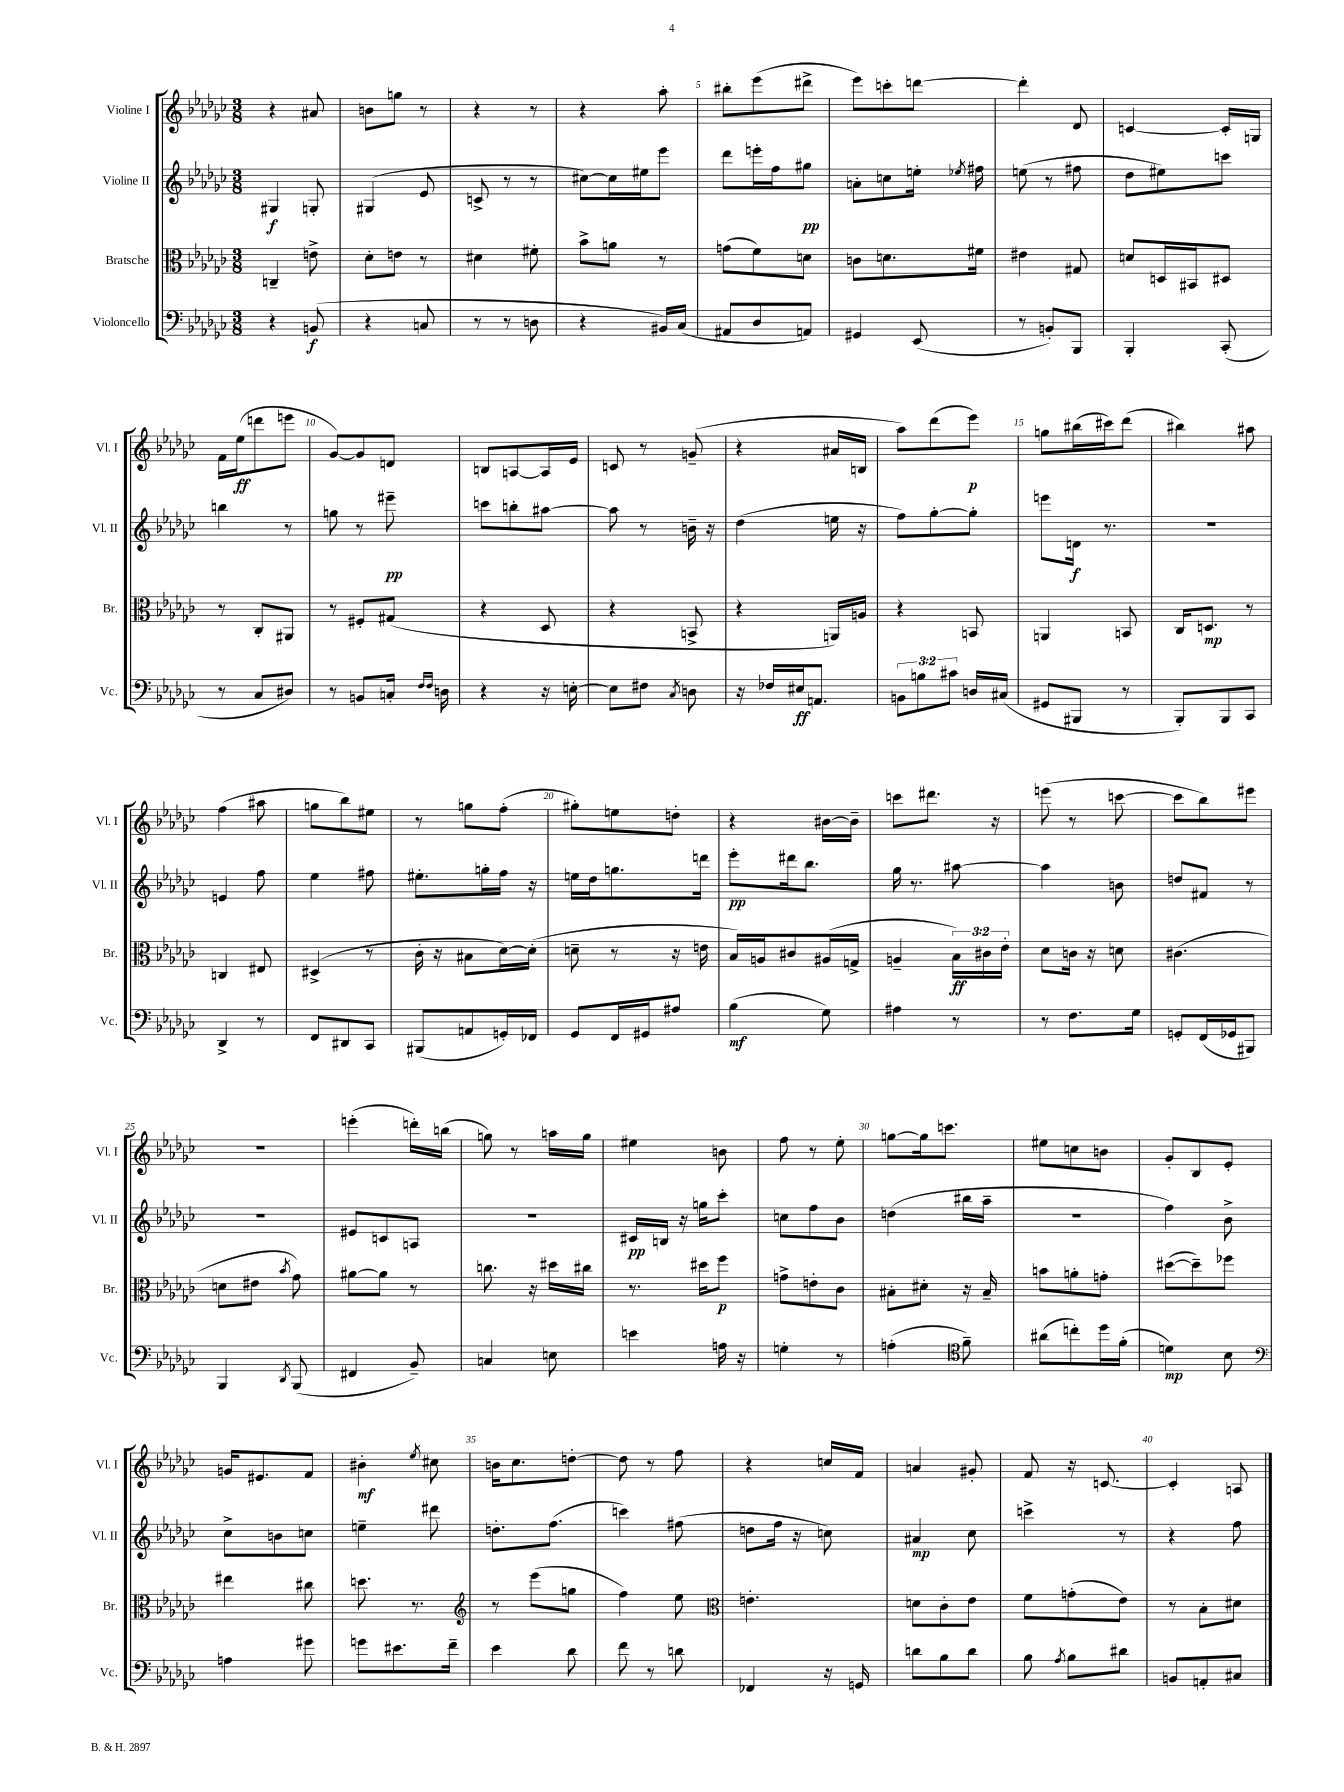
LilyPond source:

<<
\new StaffGroup <<
\new Staff = "s0" \with { instrumentName = "Violine I" shortInstrumentName = "Vl. I" } {
    \clef treble \key ges \major \numericTimeSignature \time 3/8
    \autoBeamOff r4 ais'8 |
    b'8[ g''8] r8 |
    r4 r8 |
    r4 aes''8-. |
    bis''8[-. ees'''8( dis'''8]-> |
    ees'''8[) c'''8-. d'''8]~ |
    d'''4-. des'8 |
    c'4~ c'16[-. g16] |
    f'16[ ees''16\ff( d'''8 e'''8] |
    ges'8[~) ges'8 d'8] |
    b8[ a8~ a16 ees'16] |
    c'8 r8 g'8--( |
    r4 ais'16[ b16] |
    aes''8[) des'''8( ees'''8]\p) |
    g''8[ bis''16( cis'''16) des'''8]( |
    bis''4) ais''8 |
    f''4( ais''8 |
    g''8[ bes''8) eis''8] |
    r8 g''8[ f''8]-.( |
    gis''8[-.) e''8 d''8]-. |
    r4 bis'16[~ bis'16]-- |
    c'''8[ dis'''8.] r16 |
    e'''8( r8 c'''8~ |
    c'''8[ bes''8) eis'''8] |
    r4. |
    e'''4-.( d'''16[-.) b''16]( |
    g''8) r8 a''16[ g''16] |
    eis''4 b'8 |
    f''8 r8 ees''8-. |
    g''8[~ g''16 c'''8.] |
    eis''8[ c''8 b'8] |
    ges'8[-. bes8 ees'8]-. |
    g'16[ eis'8. f'8] |
    bis'4-.\mf \acciaccatura { ees''8 } cis''8 |
    b'16[ ces''8. d''8]~-. |
    d''8 r8 f''8 |
    r4 c''16[ f'16] |
    a'4 gis'8-. |
    f'8 r16 c'8.~ |
    c'4-. a8 \bar "|." |
}
\new Staff = "s1" \with { instrumentName = "Violine II" shortInstrumentName = "Vl. II" } {
    \clef treble \key ges \major \numericTimeSignature \time 3/8
    \autoBeamOff gis4\f g8-. |
    gis4( ees'8 |
    c'8-> r8 r8 |
    cis''8[~) cis''16 eis''16 ees'''8] |
    des'''8[ e'''16-. f''16 gis''8]\pp |
    a'8[-. c''8 e''16]-. \acciaccatura { ees''8 } fis''16 |
    e''8( r8 fis''8 |
    des''8[ eis''8) c'''8] |
    b''4 r8 |
    g''8 r8 eis'''8--\pp |
    c'''8[ b''8-. ais''8]~ |
    ais''8 r8 b'16-- r16 |
    des''4( e''16 r16 |
    f''8[) ges''8~-. ges''8]-. |
    e'''8[ d'16]\f r8. |
    R4. |
    e'4 f''8 |
    ees''4 fis''8 |
    eis''8.[-. g''16-. f''16] r16 |
    e''16[ des''16 g''8. d'''16] |
    ees'''8[-.\pp dis'''16 bes''8.] |
    ges''16 r8. ais''8~ |
    ais''4 b'8 |
    d''8[ fis'8] r8 |
    R4. |
    eis'8[ c'8 a8] |
    R4. |
    cis'16[\pp b16] r16 g''16[ ces'''8]-. |
    c''8[ f''8 bes'8] |
    d''4( bis''16[ aes''16]-- |
    R4. |
    f''4) bes'8-> |
    ces''8[-> b'8 c''8] |
    e''4-- dis'''8 |
    d''8.[-. f''8.]( |
    c'''4) fis''8( |
    d''8[ f''16] r16 c''8) |
    ais'4\mp ces''8 |
    c'''4-> r8 |
    r4 f''8 \bar "|." |
}
\new Staff = "s2" \with { instrumentName = "Bratsche" shortInstrumentName = "Br." } {
    \clef alto \key ges \major \numericTimeSignature \time 3/8 \override Staff.TupletNumber.text = #tuplet-number::calc-fraction-text
    \autoBeamOff c4-- e'8-> |
    des'8[-. e'8] r8 |
    dis'4 fis'8-. |
    bes'8[-> a'8] r8 |
    g'8[( f'8) d'8] |
    c'8[ d'8. fis'16] |
    eis'4 gis8 |
    d'8[ d16 bis,16 dis8] |
    r8 ces8[-. ais,8] |
    r8 fis8[-. gis8]( |
    r4 des8 |
    r4 b,8-> |
    r4 a,16[) a16] |
    r4 b,8 |
    a,4 b,8 |
    ces16[ d8.]\mp r8 |
    c4 eis8 |
    dis4->( r8 |
    ces'16-. r16 bis8[ des'16~) des'16]-.( |
    d'8-- r8 r16 e'16 |
    bes16[) a16 cis'8 ais16( g16]-> |
    a4-- \tuplet 3/2 { bes16[\ff) cis'16 ees'16]-. } |
    des'8[ c'16] r16 d'8 |
    cis'4.( |
    d'8[ eis'8] \acciaccatura { bes'8 } ges'8) |
    ais'8[~ ais'8] r8 |
    c''8. r16 dis''16[ cis''16] |
    r8. dis''16[ f''8]\p |
    g'8[-> e'8-. ces'8] |
    bis8[-. dis'8]-. r16 bis16-- |
    b'8[ a'8-. g'8]-. |
    dis''8[~( dis''8--) fes''8] |
    eis''4 cis''8 |
    d''8. r8. |
    \clef treble r8 ees'''8[( g''8] |
    f''4) ees''8 |
    \clef alto e'4.-. |
    d'8[ ces'8-. ees'8] |
    f'8[ g'8-.( ees'8]) |
    r8 bes8[-. dis'8] \bar "|." |
}
\new Staff = "s3" \with { instrumentName = "Violoncello" shortInstrumentName = "Vc." } {
    \clef bass \key ges \major \numericTimeSignature \time 3/8 \override Staff.TupletNumber.text = #tuplet-number::calc-fraction-text
    \autoBeamOff r4 b,8\f( |
    r4 c8 |
    r8 r8 d8 |
    r4 bis,16[) ces16]( |
    ais,8[ des8 a,8]) |
    gis,4 ees,8( |
    r8 b,8[-.) bes,,8] |
    bes,,4-. ces,8-.( |
    r8 ces8[ dis8]) |
    r8 b,8[ c16]-. \grace { f16[ f16] } d16 |
    r4 r16 e16~-. |
    e8[ fis8] \acciaccatura { ces8 } d8 |
    r16 fes16[ eis16\ff a,8.] |
    \tuplet 3/2 { b,8[ b8 cis'8] } d16[ cis16]( |
    gis,8[ bis,,8] r8 |
    bes,,8[-.) bes,,8 ces,8] |
    des,4-> r8 |
    f,8[ dis,8 ces,8] |
    bis,,8[( a,8 g,16-.) fes,16] |
    ges,8[ f,16 gis,16 ais8] |
    bes4\mf( ges8) |
    ais4 r8 |
    r8 f8.[ ges16] |
    g,8[-. f,16( ges,16 bis,,8]) |
    bes,,4 \acciaccatura { des,8 } bes,,8( |
    fis,4 bes,8--) |
    c4 e8 |
    e'4 a16 r16 |
    g4-. r8 |
    a4-.( \clef tenor f'8--) |
    ais'8[( c''8-.) des''16 f'16]-.( |
    d'4\mp) bes8 |
    \clef bass a4 gis'8 |
    g'8[ eis'8. f'16]-- |
    ees'4 des'8 |
    f'8 r8 d'8 |
    fes,4 r16 g,16 |
    d'8[ bes8 d'8] |
    bes8 \acciaccatura { aes8 } bes8[ dis'8] |
    b,8[ a,8-. cis8] \bar "|." |
}
>>
>>
\layout { \context { \Score \override BarNumber.break-visibility = ##(#f #t #t) barNumberVisibility = #(every-nth-bar-number-visible 5) } }
